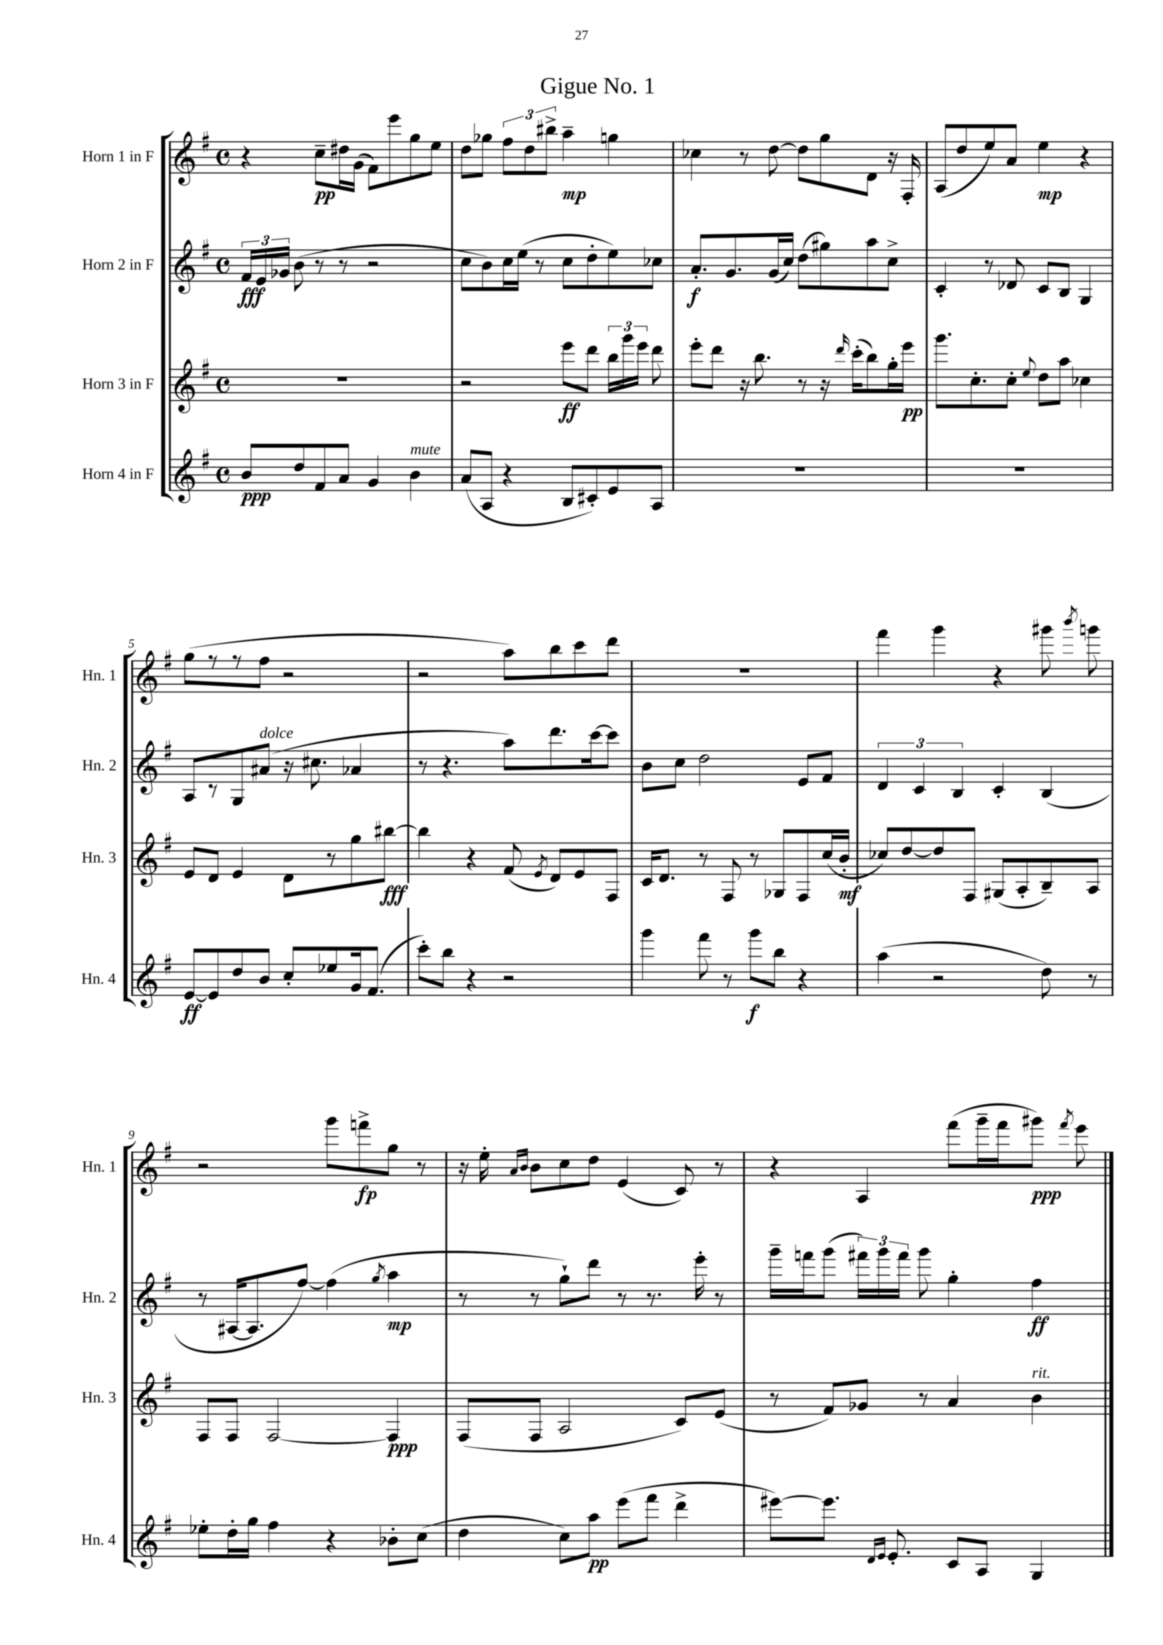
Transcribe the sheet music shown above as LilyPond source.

\header { title = "Gigue No. 1" }
<<
\new StaffGroup <<
\new Staff = "s0" \with { instrumentName = "Horn 1 in F" shortInstrumentName = "Hn. 1" } {
    \clef treble \key g \major \defaultTimeSignature \time 4/4
    \autoBeamOff r4 c''8[--\pp dis''16 g'16]( fis'8[) e'''8 g''8 e''8] |
    d''8[ ges''8] \tuplet 3/2 { fis''8[ d''8 bis''8]-> } a''4--\mp g''4 |
    ces''4 r8 d''8~ d''8[ g''8 d'8] r16 fis16-. |
    a8[( d''8 e''8) a'8] e''4\mp r4 |
    g''8[( r8 r8 fis''8] r2 |
    r2 a''8[) b''8 c'''8 d'''8] |
    R1 |
    fis'''4 g'''4 r4 gis'''8 \acciaccatura { b'''8 } g'''8 |
    r2 g'''8[ f'''8->\fp g''8] r8 |
    r16 e''16-. \grace { a'16[ b'16] } b'8[ c''8 d''8] e'4( c'8) r8 |
    r4 a4 fis'''8[( g'''16-- fis'''16 gis'''8]\ppp) \acciaccatura { fis'''8 } e'''8 \bar "|." |
}
\new Staff = "s1" \with { instrumentName = "Horn 2 in F" shortInstrumentName = "Hn. 2" } {
    \clef treble \key g \major \defaultTimeSignature \time 4/4
    \autoBeamOff \tuplet 3/2 { fis'16[\fff e'16 ges'16] } b'8( r8 r8 r2 |
    c''8[ b'8) c''16 e''16]( r8 c''8[ d''8-. e''8) ces''8] |
    a'8.[-.\f g'8. g'16( c''16]) d''8[( gis''8) a''8 c''8]-> |
    c'4-. r8 des'8 c'8[ b8] g4 |
    a8[ r8 g8 ais'8]^\markup { \italic "dolce" }( r16 cis''8. aes'4 |
    r8 r4. a''8[) d'''8. c'''16~ c'''8] |
    b'8[ c''8] d''2 e'8[ fis'8] |
    \tuplet 3/2 { d'4 c'4 b4 } c'4-. b4( |
    r8 ais16[~ ais8. fis''8]~) fis''4( \acciaccatura { g''8 } a''4\mp |
    r8 r8 g''8[-!) d'''8] r8 r8. e'''16-. r8 |
    g'''16[-- f'''16 g'''8]( \tuplet 3/2 { fis'''16[) g'''16 fis'''16] } g'''8 g''4-. fis''4\ff \bar "|." |
}
\new Staff = "s2" \with { instrumentName = "Horn 3 in F" shortInstrumentName = "Hn. 3" } {
    \clef treble \key g \major \defaultTimeSignature \time 4/4
    \autoBeamOff R1 |
    r2 e'''8[\ff d'''8] \tuplet 3/2 { b''16[ g'''16 e'''16] } d'''8 |
    e'''8[-. d'''8] r16 b''8. r8 r16 \grace { d'''16 } c'''16[-.( b''8) g''16-. e'''16]\pp |
    g'''8.[ c''8.-. c''8]-. \appoggiatura { e''8 } d''8[ a''8] ces''4 |
    e'8[ d'8] e'4 d'8[ r8 g''8 bis''8]~\fff |
    bis''4 r4 fis'8( \acciaccatura { e'8 } d'8[) e'8 fis8] |
    c'16[ d'8.] r8 fis8 r8 ges8[ fis8 c''16( b'16]-.\mf |
    ces''8[) d''8~ d''8 fis8] gis8[( a8-. b8--) a8] |
    fis8[ fis8] fis2~ fis4\ppp |
    fis8[( fis8] a2 c'8[) e'8]( |
    r8 fis'8[) ges'8] r8 a'4 b'4^\markup { \italic "rit." } \bar "|." |
}
\new Staff = "s3" \with { instrumentName = "Horn 4 in F" shortInstrumentName = "Hn. 4" } {
    \clef treble \key g \major \defaultTimeSignature \time 4/4
    \autoBeamOff b'8[\ppp d''8 fis'8 a'8] g'4 b'4^\markup { \italic "mute" } |
    a'8[( a8] r4 b8[ cis'8-.) e'8 a8] |
    R1 |
    R1 |
    e'8[~\ff e'8 d''8 b'8] c''8[-. ees''8 g'16 fis'8.]( |
    c'''8[-.) b''8] r4 r2 |
    g'''4 fis'''8 r8 g'''8[\f b''8] r4 |
    a''4( r2 d''8) r8 |
    ees''8[-. d''16-. g''16] fis''4 r4 bes'8[-. c''8]( |
    d''4 c''8[) a''8]\pp e'''8[( fis'''8] d'''4-> |
    eis'''8[~) eis'''8.] \grace { d'16[ e'16] } e'8.-. c'8[ a8] g4 \bar "|." |
}
>>
>>
